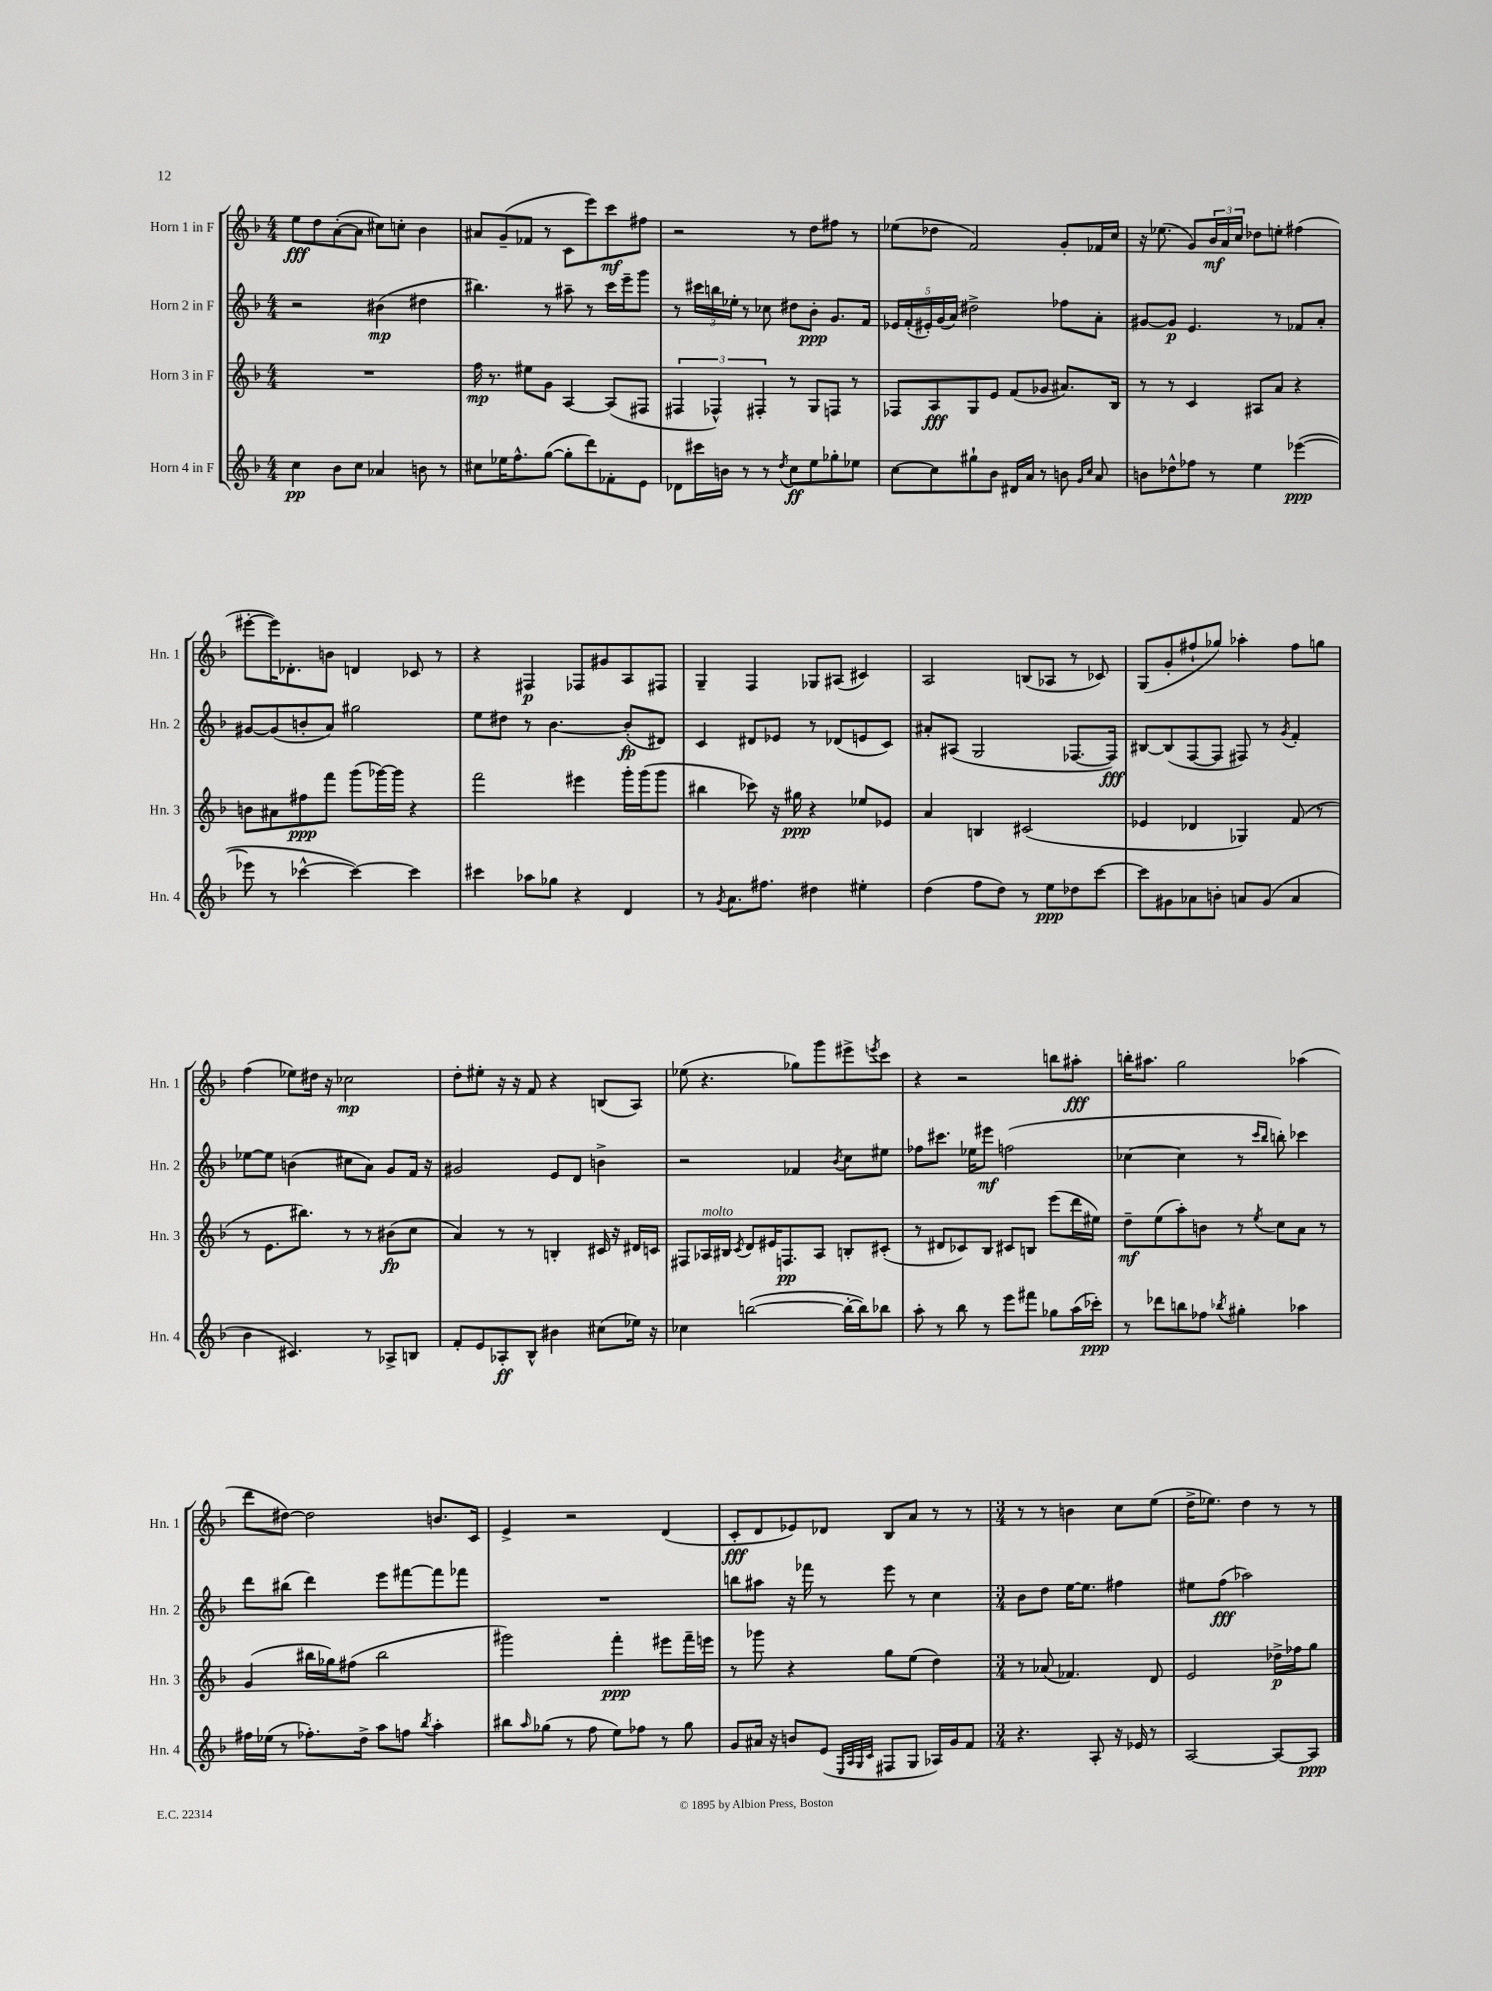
<<
\new StaffGroup <<
\new Staff = "s0" \with { instrumentName = "Horn 1 in F" shortInstrumentName = "Hn. 1" } {
    \clef treble \key f \major \numericTimeSignature \time 4/4
    e''8\fff d''8 a'8~-.( a'8 cis''8) c''8-. bes'4 |
    ais'8 g'8--( fes'8 r8 c'8 e'''8) c'''8\mf fis''8 |
    r2 r8 d''8 fis''8 r8 |
    ees''8( des''8 f'2) g'8-. fes'16 c''16 |
    r16 ees''8.( g'8) \tuplet 3/2 { bes'16\mf a'16 c''16 } des''8 e''8-. fis''4( |
    eis'''8~-. eis'''16) des'8.-. b'8 d'4 ces'8 r8 |
    r4 fis4\p fes8 gis'8 a8 fis8 |
    g4-- f4 ges8 ais8( cis'4) |
    a2 b8( aes8 r8 ces'8) |
    g8( g'8-. fis''8-! ges''8) aes''4-. fis''8 g''8 |
    f''4( ees''8) dis''16 r16 ces''2\mp |
    d''8-. eis''8-. r16 r16 f'8 r4 b8( a8) |
    ees''8( r4. ges''8) g'''8 eis'''8-> \acciaccatura { e'''8 } c'''8 |
    r4 r2 b''8 ais''8-.\fff |
    b''16-. ais''8. g''2 aes''4( |
    d'''8 dis''8~) dis''2 b'8. c'16 |
    e'4-> r2 d'4( |
    c'8-.\fff d'8 ees'8) des'8 bes8 a'8 r8 r8 |
    \numericTimeSignature \time 3/4 r8 r8 b'4 c''8 e''8( |
    d''16-> ees''8.) d''4 r8 r8 \bar "|." |
}
\new Staff = "s1" \with { instrumentName = "Horn 2 in F" shortInstrumentName = "Hn. 2" } {
    \clef treble \key f \major \numericTimeSignature \time 4/4
    r2 bis'4\mp( dis''4 |
    bis''4.) r8 ais''8-- r8 c'''16 e'''16-- g'''8 |
    r8 \tuplet 3/2 { cis'''16 b''16 ees''16-. } r8 ces''8 dis''8 bes'8-.\ppp g'8. f'16 |
    \tuplet 5/4 { ees'16 f'16-.( eis'16-.) g'16( a'16) } dis''2-> fes''8 a'8-. |
    gis'8~ gis'8\p e'4. r8 fes'8 a'8-. |
    gis'8~ gis'8( b'8-. a'8) gis''2 |
    e''8 dis''8 r8 bes'4.~ bes'8-.\fp( dis'8) |
    c'4 dis'8 ees'8 r8 des'8( e'8 c'8) |
    ais'8-. ais8( g2 fes8.~ fes16\fff) |
    bis8~ bis8( f8~ f8 fis8) r8 \acciaccatura { g'8 } f'4-. |
    ees''8~ ees''8 b'4( cis''8 a'8) g'8 f'16 r16 |
    gis'2 e'8 d'8 b'4-> |
    r2 fes'4 \acciaccatura { bes'8 } c''8 eis''8 |
    fes''8 cis'''8. ees''16 eis'''8\mf f''2( |
    ces''4~ ces''4 r8 \grace { c'''16 bes''16 } b''8-.) ces'''4 |
    d'''8 bis''8( d'''4) e'''8 fis'''8~ fis'''8 fes'''8 |
    R1 |
    b''8 ais''8 r16 fes'''16 r8 e'''8 r8 c''4 |
    \numericTimeSignature \time 3/4 bes'8 d''8 e''16~ e''8. fis''4 |
    eis''8 f''8\fff( aes''2) \bar "|." |
}
\new Staff = "s2" \with { instrumentName = "Horn 3 in F" shortInstrumentName = "Hn. 3" } {
    \clef treble \key f \major \numericTimeSignature \time 4/4
    R1 |
    f''16\mp r8. eis''8 g'8 a4~ a8( fis8 |
    \tuplet 3/2 { fis4 fes4-^) fis4-. } r8 g8 f8 r8 |
    fes8 a8\fff g8 e'8 f'8( ges'8 ais'8.) bes16 |
    r8 r8 c'4 ais8 a'8 r4 |
    b'8 ais'8 fis''8\ppp f'''8 g'''8( ges'''16~) ges'''16 r4 |
    f'''2 eis'''4 g'''16-. g'''16( g'''8 |
    bis''4 ces'''8) r16 gis''16\ppp r4 ees''8 ees'8 |
    a'4 b4 cis'2( |
    ees'4 des'4 ges4) f'8( r8 |
    r8 e'8. bis''8.) r8 r8 bis'8\fp( c''8 |
    a'4) r8 r8 b4-. cis'16 r16 dis'16 c'16 |
    fis8 aes16^\markup { \italic "molto" } bis16 \acciaccatura { c'8 } d'8 eis'16 f8.\pp aes8 b8-. cis'8-.( |
    r8 dis'8 ces'8) bes8 cis'8 b8 e'''8( d'''16 eis''16) |
    d''8--\mf e''8( a''8-.) b'8 r8 \acciaccatura { e''8 } c''8 a'8 r8 |
    g'4( bis''16 ges''16) fis''8( bis''2 |
    gis'''2) f'''4-.\ppp eis'''8 f'''16-- e'''16 |
    r8 ges'''8 r4 g''8 e''8( d''4) |
    \numericTimeSignature \time 3/4 r8 aes'8( fes'4.) d'8 |
    e'2 des''16->\p fes''16 g''8 \bar "|." |
}
\new Staff = "s3" \with { instrumentName = "Horn 4 in F" shortInstrumentName = "Hn. 4" } {
    \clef treble \key f \major \numericTimeSignature \time 4/4
    c''4\pp bes'8 c''8 aes'4 b'8 r8 |
    cis''8 ees''16 f''8.-^ g''8~( g''8-. d'''8) fes'8-. e'8 |
    des'8 cis'''16 b'16 r8 r8 \acciaccatura { d''8 } c''8\ff e''8 ges''8-. ees''8 |
    c''8~ c''8 gis''8-! bes'8 dis'16 a'16 r8 b'8 \grace { g'16 c''16 } a'8 |
    b'8 des''8-^ fes''8 r8 e''4 ees'''4~\ppp( |
    ees'''8 r8 ces'''4~-^ ces'''4~) ces'''4 |
    cis'''4 aes''8 ges''8 r4 d'4 |
    r8 \acciaccatura { g'8 } a'8. fis''8. dis''4 eis''4-. |
    d''4( f''8 d''8) r8 e''8\ppp des''8 c'''8~ |
    c'''8 gis'8 aes'8 b'8-. a'8 gis'8( a'4 |
    bes'4 cis'4.) r8 aes8-> b8 |
    f'8-. e'8 aes8-.\ff bes8-^ bis'4 cis''8( ees''16) r16 |
    ces''4 b''2~( b''16~-. b''16) bes''8 |
    a''8-. r8 bes''8 r8 e'''8 fis'''8 ges''8 a''16( ces'''16-.\ppp) |
    r8 des'''8 b''8 fes''8 \acciaccatura { bes''8 } gis''4-. aes''4 |
    fis''16 ees''16( r8 fes''8.-.) d''16-> a''8 f''8 \acciaccatura { bes''8 } a''4-. |
    bis''8 \grace { a''16 } ges''8( r8 f''8 e''8) fes''8 r8 ges''8 |
    g'8 ais'16 r16 b'8 e'8( \grace { e32 a32 g32 c'32 } fis8 g8 aes16) g'16 f'8 |
    \numericTimeSignature \time 3/4 r4. a8-. r16 ees'16 r8 |
    a2~ a8~ a8\ppp \bar "|." |
}
>>
>>
\layout { \context { \Score \remove "Bar_number_engraver" } }
